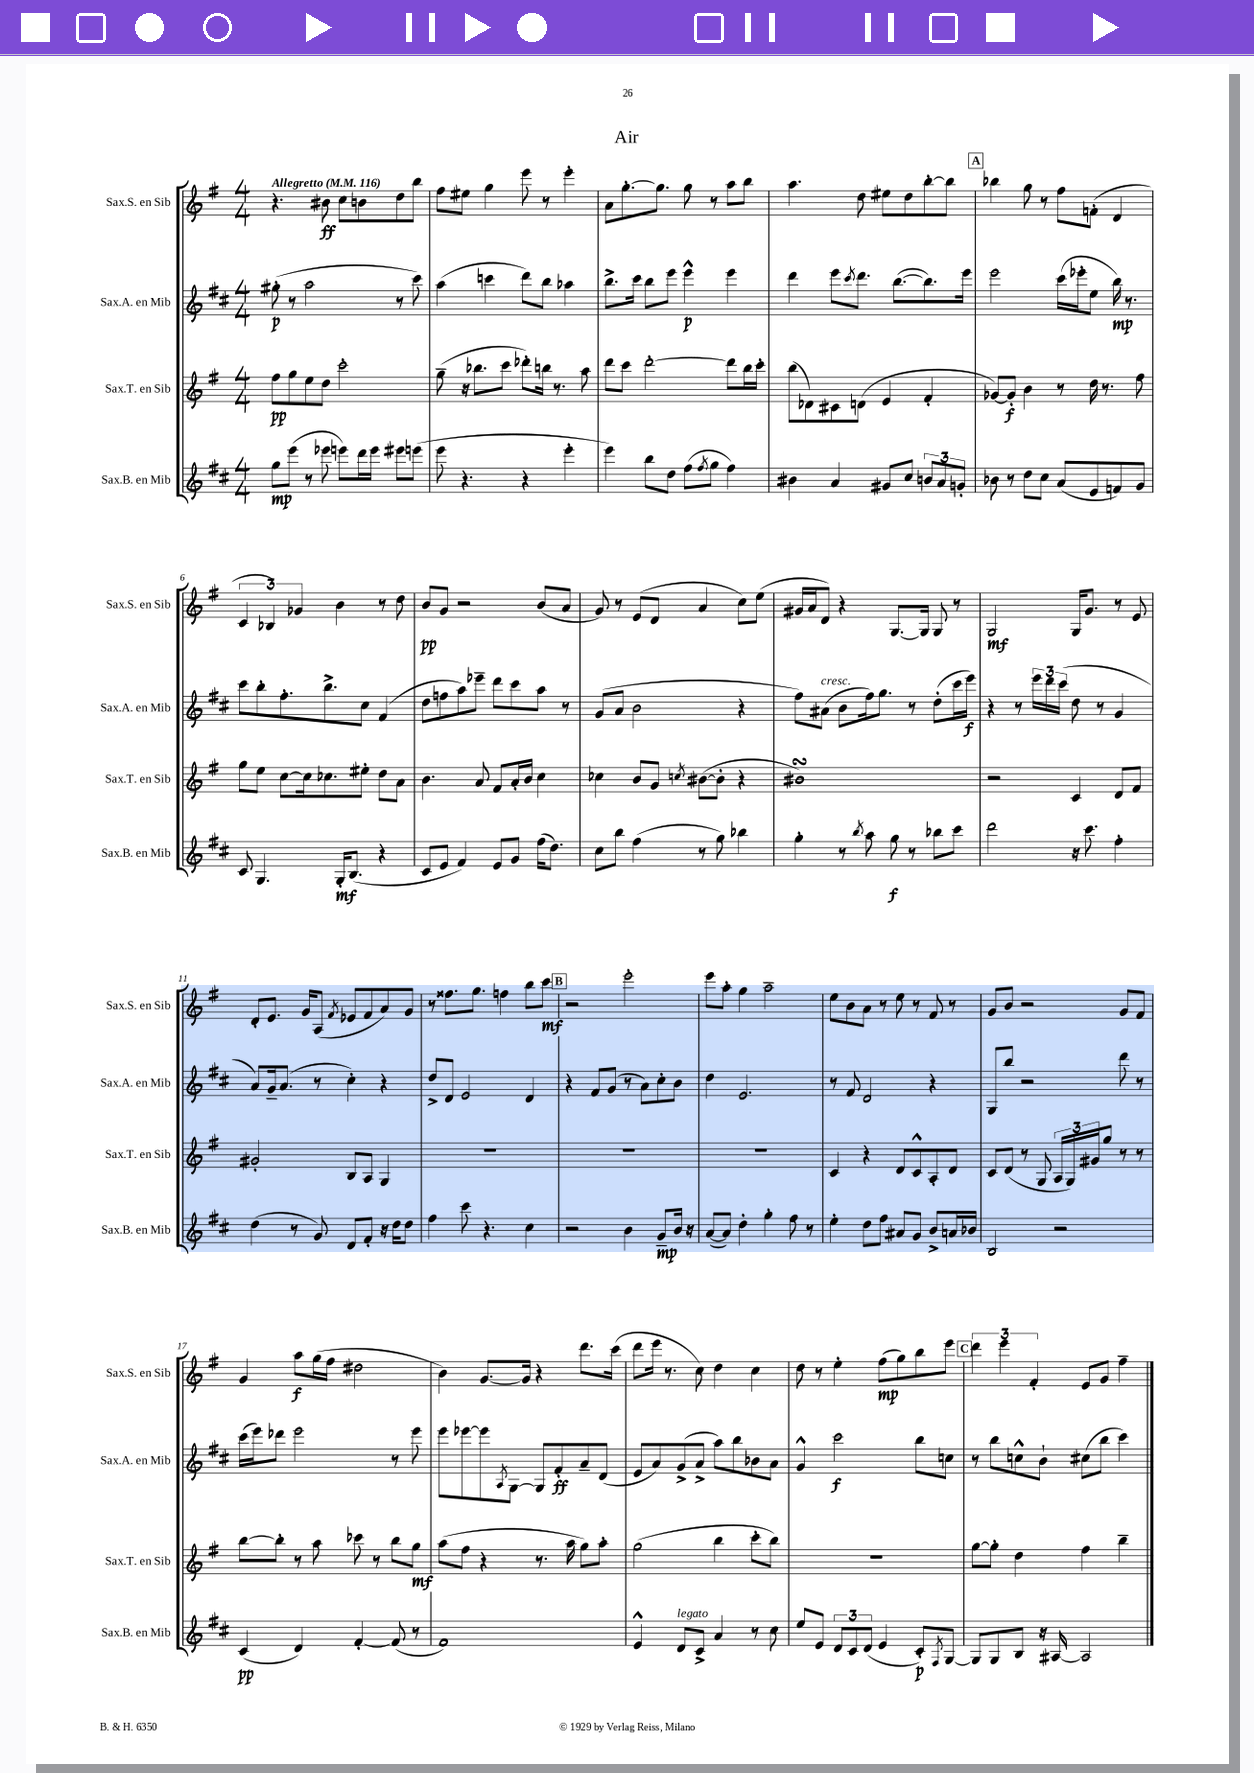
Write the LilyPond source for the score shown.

\header { title = "Air" }
<<
\new StaffGroup <<
\new Staff = "s0" \with { instrumentName = "Sax.S. en Sib" shortInstrumentName = "Sax.S. en Sib" } {
    \clef treble \key g \major \numericTimeSignature \time 4/4 \tempo "Allegretto" 4 = 116
    r4. bis'8\ff c''8 b'8 d''8 b''8 |
    fis''8 eis''8 g''4 e'''8 r8 e'''4-. |
    a'8 g''8.~-. g''8. g''8 r8 a''8 b''8 |
    a''4. d''8 eis''8 d''8 b''8~-. b''8 |
    \mark \markup { \box "A" } bes''4 g''8 r8 fis''8 f'8-.( d'4 |
    \tuplet 3/2 { c'4 bes4) ges'4 } b'4 r8 d''8 |
    b'8\pp g'8 r2 b'8( a'8 |
    g'8) r8 e'8( d'8 a'4 c''8) e''8( |
    gis'16 a'16 d'8) r4 g8.~ g16 g8 r8 |
    g2\mf g16 g'8. r8 e'8 |
    d'8-. e'8. g'16 a8( \acciaccatura { fis'8 } ees'8 fis'8 a'8) g'8 |
    r8 fisis''8. g''8. f''4 b''8 c'''8\mf |
    \mark \markup { \box "B" } r2 e'''2-. |
    e'''8 a''8-. g''4 a''2-- |
    e''8 b'8 a'8 r8 e''8 r8 fis'8 r8 |
    g'8 b'8 r2 g'8 fis'8 |
    g'4 a''8\f g''16( fis''16 dis''2 |
    b'4) g'8.~ g'16 r4 d'''8. c'''16( |
    d'''8 e'''16 r8. c''8) d''4 c''4 |
    d''8 r8 e''4-. fis''8\mp( g''8) b''8 e'''8 |
    \mark \markup { \box "C" } \tuplet 3/2 { d'''4 e'''4 fis'4-. } e'8 g'8 fis''4-- \bar "|." |
}
\new Staff = "s1" \with { instrumentName = "Sax.A. en Mib" shortInstrumentName = "Sax.A. en Mib" } {
    \clef treble \key d \major \numericTimeSignature \time 4/4
    gis''8-.\p( r8 a''2 r8 cis'''8) |
    a''4( c'''4 d'''8) b''8 aes''4 |
    b''8.-> cis'''16 b''8 e'''8 e'''4-^\p e'''4 |
    d'''4 e'''8 \acciaccatura { cis'''8 } d'''8. b''8.~( b''8.) e'''16 |
    \mark \markup { \box "A" } e'''2 cis'''16( ees'''16-. e''8 b''16\mp) r8. |
    cis'''8 b''8-. fis''8.-. b''8.-> cis''8 fis'4( |
    d''8 f''8 a''8) ees'''8-- d'''8 cis'''8 a''8 r8 |
    g'8( a'8 b'2 r4 |
    fis''8) ais'8^\markup { \italic "cresc." }( b'8 fis''16) g''8. r8 d''8-.( cis'''16 e'''16\f) |
    r4 r8 \tuplet 3/2 { e'''16 d'''16 cis'''16( } d''8 r8 g'4 |
    a'8) g'16-- a'8.( r8 cis''4-.) r4 |
    d''8-> d'8 e'2 d'4 |
    \mark \markup { \box "B" } r4 fis'8 g'8( r8 a'8) cis''8-. b'8 |
    d''4 e'2. |
    r8 fis'8 d'2 r4 |
    g8 b''8 r2 d'''8 r8 |
    cis'''16( e'''16) des'''8 e'''2 r8 e'''8 |
    e'''8 ees'''8~ ees'''8 \acciaccatura { a8 } g8~ g8 fis'8-.\ff a'8-- d'8( |
    e'8 a'8) g'8->( a'8-> a''8) b''8 bes'8 a'8 |
    g'4-^ cis'''2\f b''8 c''8 |
    \mark \markup { \box "C" } r8 b''8 c''8-^ b'8-! cis''8( b''8 cis'''4) \bar "|." |
}
\new Staff = "s2" \with { instrumentName = "Sax.T. en Sib" shortInstrumentName = "Sax.T. en Sib" } {
    \clef treble \key g \major \numericTimeSignature \time 4/4
    fis''8\pp g''8 e''8 d''8 c'''2-. |
    g''8--( r16 bes''8. c'''8 des'''8-.) b''16 r8. a''8 |
    d'''8 c'''8 d'''2~-. d'''8 b''16 c'''16-. |
    b''8( des'8) cis'8 d'8( e'4 fis'4-. |
    \mark \markup { \box "A" } ges'8~) ges'8-.\f b'4 r8 d''16 r8. fis''8 |
    g''8 e''8 c''8~ c''16 ces''8. eis''8-. d''8 a'8 |
    b'4. a'8 fis'8 a'16-. b'16 c''4 |
    ces''4 b'8 g'8 \acciaccatura { c''8 } bis'8~( bis'8-. r4 |
    bis'1\turn) |
    r2 c'4 d'8 fis'8 |
    gis'2-. b8 a8 g4 |
    R1 |
    \mark \markup { \box "B" } R1 |
    R1 |
    c'4 r4 d'8 c'8-^ a8-. d'8 |
    c'8 d'8( r8 g8 \tuplet 3/2 { a16 g16) gis'16 } g''8 r8 r8 |
    b''8~ b''8-. r8 a''8 ces'''8 r8 b''8 g''8\mf |
    a''8( fis''8 r4 r8. a''16 g''8) a''8-. |
    g''2( b''4 c'''8-. b''8) |
    R1 |
    \mark \markup { \box "C" } g''8~ g''8-. d''4 fis''4 b''4-- \bar "|." |
}
\new Staff = "s3" \with { instrumentName = "Sax.B. en Mib" shortInstrumentName = "Sax.B. en Mib" } {
    \clef treble \key d \major \numericTimeSignature \time 4/4
    g''8\mp e'''8( r8 ees'''8 e'''8) d'''16 e'''16 eis'''8 e'''8( |
    e'''8 r4. r4 e'''4-. |
    e'''4) b''8 d''8 fis''8( \acciaccatura { fis''8 } g''8 fis''4) |
    bis'4 a'4 gis'8 cis''8 \tuplet 3/2 { b'8 a'8 g'8-. } |
    \mark \markup { \box "A" } bes'8 r8 d''8 cis''8 a'8( e'8 f'8) g'8 |
    cis'8 g4. g16-.\mf b8.( r4 |
    cis'8 e'8 fis'4) e'8 g'8 fis''16( d''8.) |
    cis''8 b''8 fis''4( r8 g''8) bes''4 |
    g''4-. r8 \acciaccatura { b''8 } a''8 g''8\f r8 bes''8 cis'''8 |
    d'''2 r16 cis'''8. fis''4-. |
    d''4( r8 g'8) d'8 fis'8-. r16 d''16 d''8 |
    fis''4 cis'''8 r4. cis''4 |
    \mark \markup { \box "B" } r2 b'4 g'8--\mp b'16 r16 |
    a'8~( a'8) d''4-. g''4-. fis''8 r8 |
    e''4-. d''8 fis''8 ais'8 g'8 b'8-> a'16 bes'16 |
    b2 r2 |
    cis'4\pp( d'4) fis'4~-. fis'8( r8 |
    fis'1) |
    e'4-^ d'8^\markup { \italic "legato" } cis'8-> a'4 r8 cis''8 |
    e''8 e'8 \tuplet 3/2 { d'8 cis'8 d'8( } e'4 cis'8-.\p) \acciaccatura { fis8 } g8~ |
    \mark \markup { \box "C" } g8 g8 b8 r16 ais16~ ais2 \bar "|." |
}
>>
>>
